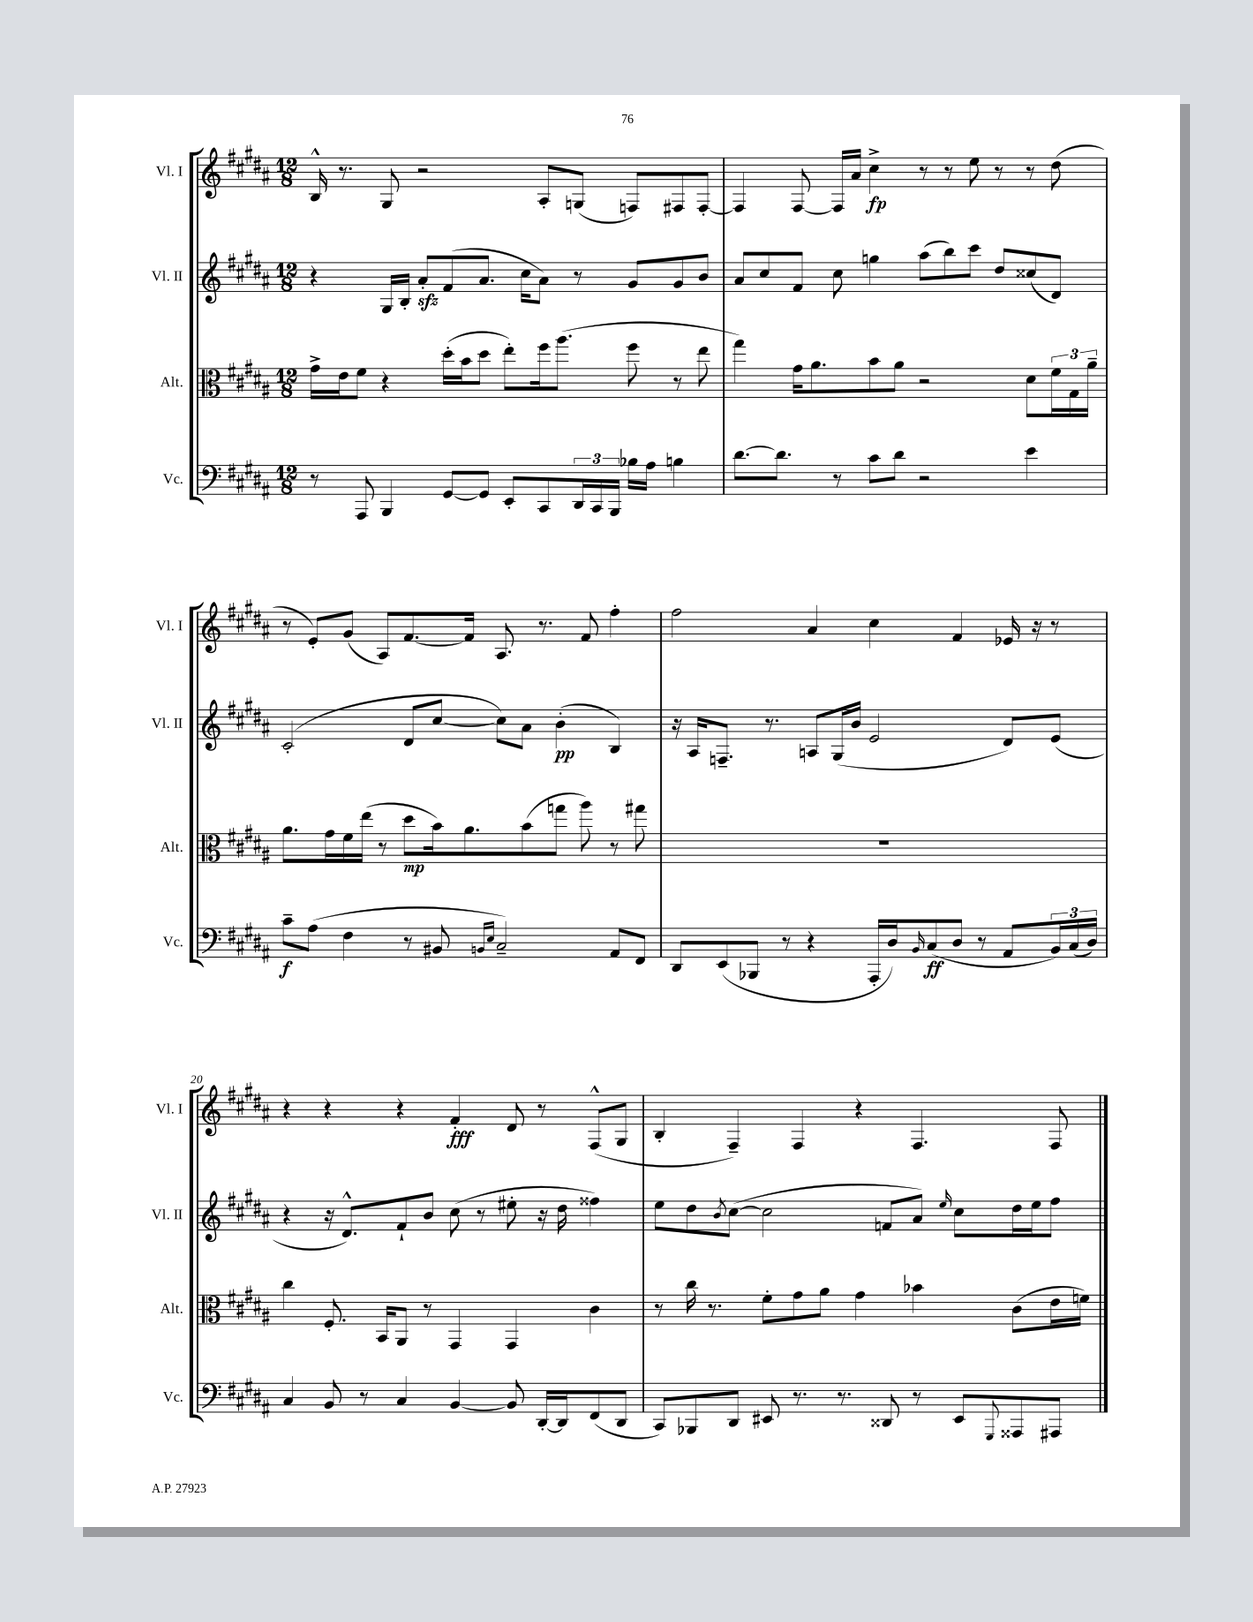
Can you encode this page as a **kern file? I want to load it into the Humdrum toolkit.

**kern	**dynam	**kern	**dynam	**kern	**dynam	**kern	**dynam
*part4	*part4	*part3	*part3	*part2	*part2	*part1	*part1
*staff4	*staff4	*staff3	*staff3	*staff2	*staff2	*staff1	*staff1
*I"Vc.	*	*I"Alt.	*	*I"Vl. II	*	*I"Vl. I	*
*I'Vc.	*	*I'Alt.	*	*I'Vl. II	*	*I'Vl. I	*
*clefF4	*	*clefC3	*	*clefG2	*	*clefG2	*
*k[f#c#g#d#a#]	*	*k[f#c#g#d#a#]	*	*k[f#c#g#d#a#]	*	*k[f#c#g#d#a#]	*
*M12/8	*	*M12/8	*	*M12/8	*	*M12/8	*
=16	=16	=16	=16	=16	=16	=16	=16
8r	.	16g#^\LL	.	4r	.	16B^^/	.
.	.	16e\J	.	.	.	8.r	.
8AAA#/	.	8f#\J	.	.	.	.	.
4BBB/	.	4r	.	16G#/LL	.	8G#/	.
.	.	.	.	16B'/JJ	.	.	.
.	.	.	.	8a#zz'/L	.	2r	.
[8GG#/L	.	(16dd#'\LL	.	(8f#/	.	.	.
.	.	16b\J	.	.	.	.	.
8GG#/J]	.	8dd#\J	.	8.a#/J	.	.	.
8EE'/L	.	8ee'\L)	.	.	.	.	.
.	.	.	.	16cc#\KL	.	.	.
8CC#/	.	16ff#\k	.	8a#\J)	.	8A#'/L	.
.	.	(8.aa#\J	.	.	.	.	.
24DD#/L	.	.	.	8r	.	(8Gn/J	.
24CC#/	.	.	.	.	.	.	.
24BBB/JJ	.	.	.	.	.	.	.
16B-X\LL	.	8ff#\	.	8g#/L	.	8Fn/L)	.
16A#\JJ	.	.	.	.	.	.	.
4Bn\	.	8r	.	8g#/	.	8F#X/	.
.	.	8ee\	.	8b/J	.	[8F#'/J	.
=17	=17	=17	=17	=17	=17	=17	=17
[8.d#\L	.	4gg#\)	.	8a#/L	.	4F#/]	.
.	.	.	.	8cc#/	.	.	.
8.d#\J]	.	.	.	.	.	.	.
.	.	16g#\KL	.	8f#/J	.	[8F#/	.
.	.	8.a#\	.	.	.	.	.
8r	.	.	.	8cc#\	.	16F#/LL]	.
.	.	.	.	.	.	16a#/JJ	.
8c#\L	.	8b\	.	4ggn\	.	4cc#^\	fp
8d#\J	.	8a#\J	.	.	.	.	.
2r	.	2r	.	(8aa#\L	.	8r	.
.	.	.	.	8bb\)	.	8r	.
.	.	.	.	8ccc#\J	.	8ee\	.
.	.	.	.	8dd#/L	.	8r	.
4e\	.	8d#\L	.	(8cc##X/	.	8r	.
.	.	24f#\L	.	8d#/J)	.	(8dd#\	.
.	.	24G#\	.	.	.	.	.
.	.	24a#~\JJ	.	.	.	.	.
!!LO:LB:g=z
=18	=18	=18	=18	=18	=18	=18	=18
8c#~\L	f	8.a#\L	.	(2c#'/	.	8r	.
(8A#\J	.	.	.	.	.	8e'/L)	.
.	.	16g#\L	.	.	.	.	.
4F#\	.	16f#\	.	.	.	(8g#/J	.
.	.	(16ee\JJ	.	.	.	.	.
.	.	8r	.	.	.	8A#/L)	.
8r	.	8dd#\L	mp	8d#/L	.	[8.f#/	.
8BB#X/	.	16b\k)	.	[8cc#/J	.	.	.
.	.	8.a#\	.	.	.	16f#/Jk]	.
16qqBBn/LL	.	.	.	.	.	.	.
16qqE/JJ	.	.	.	.	.	.	.
2C#~/)	.	.	.	8cc#\L])	.	8.A#/	.
.	.	(8b\	.	8a#\J	.	.	.
.	.	.	.	.	.	8.r	.
.	.	8ggn\J	.	(4b'\	pp	.	.
.	.	8aa#\)	.	.	.	8f#/	.
8AA#/L	.	8r	.	4B/)	.	4ff#'\	.
8FF#/J	.	8gg#X\	.	.	.	.	.
=19	=19	=19	=19	=19	=19	=19	=19
8DD#/L	.	1.r	.	16r	.	2ff#\	.
.	.	.	.	16A#/KL	.	.	.
(8EE/	.	.	.	8.Fn~/J	.	.	.
8BBB-X/J	.	.	.	.	.	.	.
.	.	.	.	8.r	.	.	.
8r	.	.	.	.	.	.	.
4r	.	.	.	8An/L	.	4a#/	.
.	.	.	.	(16G#/L	.	.	.
.	.	.	.	16b/JJ	.	.	.
16AAA#'/LL	.	.	.	2e/	.	4cc#\	.
16D#/J)	.	.	.	.	.	.	.
16qqBB/	.	.	.	.	.	.	.
(8C#/	ff	.	.	.	.	.	.
8D#/J	.	.	.	.	.	4f#/	.
8r	.	.	.	.	.	.	.
8AA#/L	.	.	.	8d#/L)	.	16e-X/	.
.	.	.	.	.	.	16r	.
24BB/L)	.	.	.	(8e/J	.	8r	.
(24C#/	.	.	.	.	.	.	.
24D#/JJ)	.	.	.	.	.	.	.
!!LO:LB:g=z
=20	=20	=20	=20	=20	=20	=20	=20
4C#/	.	4cc#\	.	4r	.	4r	.
8BB/	.	8.F#'/	.	16r	.	4r	.
.	.	.	.	8.d#^^/L)	.	.	.
8r	.	.	.	.	.	.	.
.	.	16BB/KL	.	.	.	.	.
4C#/	.	8AA#/J	.	8f#`/	.	4r	.
.	.	8r	.	8b/J	.	.	.
[4BB/	.	4GG#/	.	(8cc#\	.	4f#'/	fff
.	.	.	.	8r	.	.	.
8BB/]	.	4GG#/	.	8ee#X'\	.	8d#/	.
[16DD#'/LL	.	.	.	16r	.	8r	.
16DD#/J]	.	.	.	16dd#\	.	.	.
(8FF#/	.	4c#\	.	4ff##X\)	.	(8F#^^/L	.
8DD#/J	.	.	.	.	.	8G#/J	.
=21	=21	=21	=21	=21	=21	=21	=21
8CC#/L)	.	8r	.	8ee\L	.	4B'/	.
8BBB-X/	.	16cc#\	.	8dd#\	.	.	.
.	.	8.r	.	.	.	.	.
.	.	.	.	8qb/	.	.	.
8DD#/J	.	.	.	([8cc#\J	.	4F#~/)	.
8EE#X/	.	8f#'\L	.	2cc#\]	.	.	.
8.r	.	8g#\	.	.	.	4F#/	.
.	.	8a#\J	.	.	.	.	.
8.r	.	.	.	.	.	.	.
.	.	4g#\	.	.	.	4r	.
8DD##X/	.	.	.	8fn/L	.	.	.
8r	.	4b-X\	.	8a#/J)	.	4.F#/	.
.	.	.	.	16qqee/	.	.	.
8EE#/L	.	.	.	8cc#\L	.	.	.
8qqGGG#/	.	.	.	.	.	.	.
8AAA##X/	.	(8c#\L	.	16dd#\L	.	.	.
.	.	.	.	16ee\J	.	.	.
8AAA#X/J	.	16e\L	.	8ff#\J	.	8F#/	.
.	.	16fn\JJ)	.	.	.	.	.
==	==	==	==	==	==	==	==
*-	*-	*-	*-	*-	*-	*-	*-
